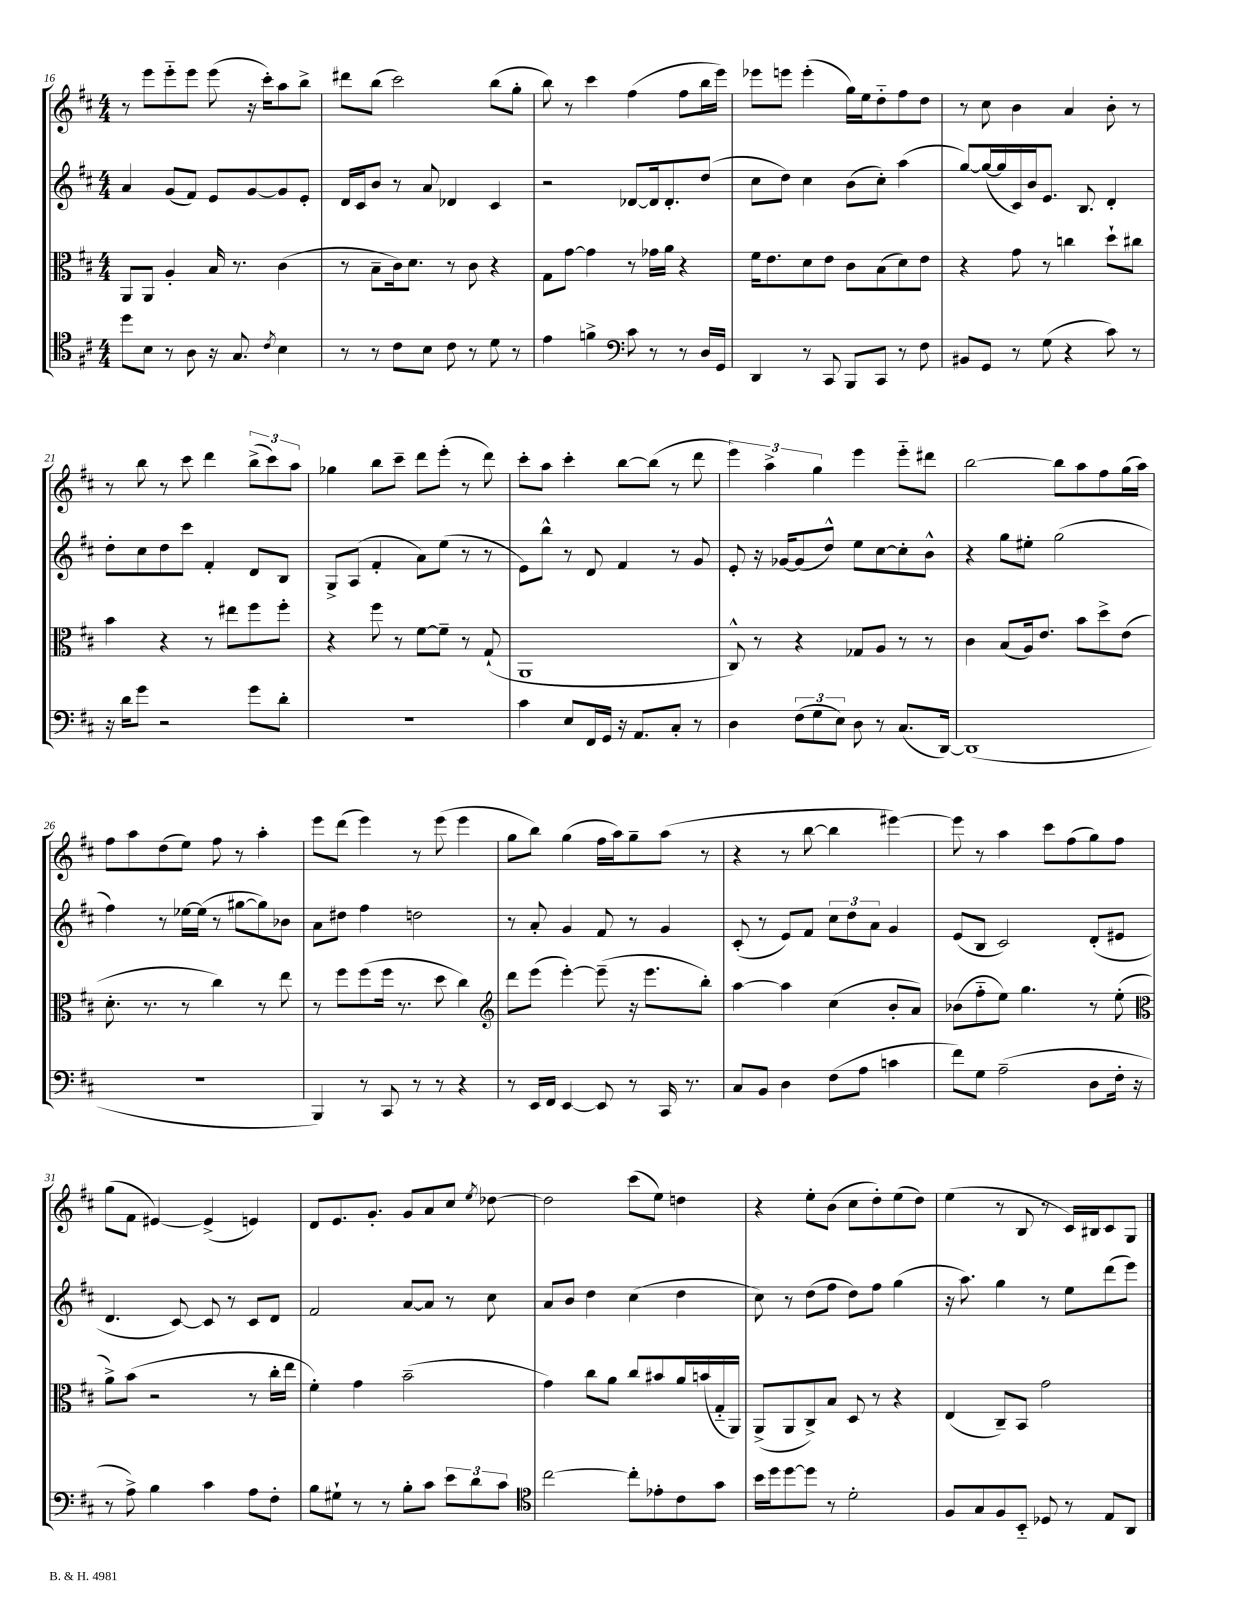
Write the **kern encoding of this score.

**kern	**kern	**kern	**kern
*staff4	*staff3	*staff2	*staff1
*clefC4	*clefC3	*clefG2	*clefG2
*k[f#c#]	*k[f#c#]	*k[f#c#]	*k[f#c#]
*M4/4	*M4/4	*M4/4	*M4/4
8dd\L	8AA/L	4a/	8r
8B\J	8AA/J	.	8eee\L
8r	4A'/	(8g/L	8eee'~\
8A\	.	8f#/J)	8eee\J
16r	16B/	8e/L	(8eee\
8.G/	8.r	.	.
.	.	[8g/	16r
.	.	.	16ccc#'\LK)
8qc#/	.	.	.
4B\	(4c#\	8g/]	8aa\
.	.	8e'/J	8bb^\J
=	=	=	=
8r	8r	16d/LL	8ddd#\L
.	.	16c#/J	.
8r	8B~\L	8b/J	(8bb\J
8c#\L	16c#\k)	8r	2ccc#\)
.	8.d\J	.	.
8B\J	.	8a/	.
8c#\	8r	4d-/	.
8r	8c#\	.	.
8d\	4r	4c#/	(8bb\L
8r	.	.	8gg'\J
=	=	=	=
4e\	8G\L	2r	8bb\)
.	[8g\J	.	8r
4f^\	4g\]	.	4ccc#\
*clefF4	*	*	*
8c#\	8r	[8d-/L	(4ff#\
8r	16g-\LL	16d-/]k	.
.	16a\JJ	8.d-'/	.
8r	4r	.	8ff#\L
16D/LL	.	(8dd/J	16bb\L
16GG/JJ	.	.	16eee\JJ)
=	=	=	=
4DD/	16f#\LK	8cc#\L	8eee-\L
.	8.e\	.	.
.	.	8dd\J)	8eee\J
8r	8d\	4cc#\	(4eee'\
8CC#/	8e\J	.	.
8BBB/L	8c#\L	(8b\L	16gg\LL)
.	.	.	16ee\J
8CC#/J	(8B\	8cc#'\J)	8dd'~\
8r	8d\)	(4aa\	8ff#\
8F#\	8e\J	.	8dd\J
=	=	=	=
8BB#/L	4r	[8gg/L)	8r
8GG/J	.	(16gg/_L	8cc#\
.	.	16gg/]	.
8r	8g\	16c#/)	4b\
.	.	16b/J	.
(8G\	8r	8.e/J	.
4r	4cc\	.	4a/
.	.	8.B/	.
8c#\)	8dd`\L	4d'/	8b'\
8r	8cc#\J	.	8r
=	=	=	=
16r	4b\	8dd'\L	8r
16d\LK	.	.	.
8g\J	.	8cc#\	8bb\
2r	4r	8dd\	8r
.	.	8ccc#\J	8ccc#\
.	8r	4f#'/	4ddd\
.	8ee#\L	.	.
8g\L	8ff#\	8d/L	(12bb^\L
.	.	.	12ccc#\)
8d'\J	8ff#'\J	8B/J	.
.	.	.	12aa\J
=	=	=	=
1r	4r	8G^/L	4gg-\
.	.	(8A/J	.
.	8ff#\	4f#'/	8bb\L
.	8r	.	8ccc#~\J
.	[8f#\L	8a\L)	8ddd\L
.	8f#~\]J	(8ee\J	(8eee'\J
.	8r	8r	8r
.	(8G`/	8r	8ddd\)
=	=	=	=
4c#\	1AA	8e\L)	8ccc#'\L
.	.	8bb^^\J	8aa\J
8E/L	.	8r	4ccc#'\
16FF#/L	.	8d/	.
16GG/JJ	.	.	.
16r	.	4f#/	[8bb\L
8.AA/L	.	.	.
.	.	.	(8bb\]J
8C#'/J	.	8r	8r
8r	.	8g/	8ddd\
=	=	=	=
4D\	8C#^^/)	8e'/	6eee\)
.	8r	16r	.
.	.	.	6aa^\
.	.	[16g-/LK	.
(12F#\L	4r	(8g-/]	.
12G\	.	.	6gg\
.	.	8dd^^/J)	.
12E\J)	.	.	.
8D\	8G-/L	8ee\L	4eee\
8r	8A/J	[8cc#\	.
(8.C#/L	8r	8cc#'\]	8eee'~\L
.	8r	8b^^\J	8ddd#\J
[16DD/Jk)	.	.	.
=	=	=	=
(1DD]	4c#\	4r	[2bb\
.	(8B/L	8gg\L	.
.	16A/k)	8ee#'\J	.
.	8.e/J	.	.
.	.	(2gg\	8bb\]L
.	8b\L	.	8aa\
.	8dd^\	.	8ff#\
.	(8e\J	.	(16gg\L
.	.	.	16aa\JJ)
=	=	=	=
1r	8.d'\	4ff#\)	8ff#\L
.	.	.	8aa\
.	8.r	.	.
.	.	8r	(8dd\
.	8r	[16ee-\LL	8ee\J)
.	.	(16ee-\]JJ	.
.	4cc#\)	8r	8ff#\
.	.	[8gg#\L	8r
.	8r	8gg#\])	4aa'\
.	8ee\	8b-\J	.
=	=	=	=
4BBB/)	8r	8a\L	8eee\L
.	8ff#\L	8dd#\J	(8ddd\J
8r	(8ff#\	4ff#\	4eee\)
8CC#/	16ff#\Jk	.	.
.	8.r	.	.
8r	.	2dd\	8r
8r	8dd\	.	(8eee\
4r	4cc#\)	.	4eee\
=	=	=	=
*	*clefG2	*	*
8r	8ddd\L	8r	8gg\L
16EE/LL	(8eee\J	8a'/	8bb\J)
16FF#/JJ	.	.	.
[4EE/	[4eee'\)	4g/	(4gg\
8EE/]	(8eee~\]	8f#/	16ff#\LL
.	.	.	16aa\J)
8r	16r	8r	8gg~\
.	8.eee\L	.	.
16CC#/	.	4g/	(8aa\J
8.r	.	.	.
.	8bb'\J)	.	8r
=	=	=	=
8C#/L	[4aa\	(8c#'/	4r
8BB/J	.	8r	.
4D\	4aa\]	8e/L)	8r
.	.	8f#/J	[8bb\
(8F#\L	(4cc#\	12cc#\L	4bb\]
.	.	12dd\	.
8A\J	.	.	.
.	.	12a\J	.
4c\	8b'/L	4g/	[4eee#\)
.	8a/J)	.	.
=	=	=	=
8f#\L)	(8b-\L	(8e/L	8eee#\]
8G\J	8ff#'~\	8B/J	8r
(2A~\	8ee\J)	2c#/)	4aa\
.	4.gg\	.	.
.	.	.	8ccc#\L
.	.	.	(8ff#\
8D\L	8r	(8d'/L	8gg\)
16F#'\Jk	(8ee'\	8e#/J	8ff#\J
16r	.	.	.
=	=	=	=
*	*clefC3	*	*
8r	8a^\L)	4.d/	(8gg\L
8A^\)	(8b\J	.	8f#\J
4B\	2r	.	[4e#/)
.	.	[8c#/)	.
4c#\	.	8c#/]	(4e#^/]
.	.	8r	.
8A\L	8r	8c#/L	4e/)
8F#'\J	16cc#'\LL	8d/J	.
.	16ee\JJ	.	.
=	=	=	=
8B\L	4f#'\)	2f#/	8d/L
8G#`\J	.	.	8.e/
8r	4g\	.	.
.	.	.	8.g'/J
8r	.	.	.
8B'\L	(2b~\	[8a/L	8g/L
8c#\J	.	8a/]J	8a/
12e\L	.	8r	8cc#/J
12d\	.	.	.
.	.	.	8qee/
.	.	8cc#\	[8dd-\
12c#\J	.	.	.
=	=	=	=
*clefC4	*	*	*
[2cc#\	4g\)	8a/L	2dd-\]
.	.	8b/J	.
.	8cc#\L	4dd\	.
.	8a\J	.	.
8cc#'\]L	8cc#/L	(4cc#\	(8ccc#\L
8e-'\	8b#/	.	8ee\J)
8c#\	16a/L	4dd\	4dd\
.	(16b/	.	.
8g\J	16G'~/	.	.
.	16AA/JJ)	.	.
=	=	=	=
16b\LL	(8AA^/L	8cc#\)	4r
16dd\J	.	.	.
[8dd\	8AA/	8r	.
8dd\]J	8C#^/)	(8dd\L	8ee'\L
8r	8B/J	8ff#\J	(8b\J
2d'\	8D/	8dd\L)	8cc#\L
.	8r	8ff#\J	8dd'\)
.	4r	(4gg\	(8ee\
.	.	.	8dd\J)
=	=	=	=
8F#/L	(4E/	16r	(4ee\
.	.	8.aa\)	.
8G/	.	.	.
8F#/	8C#~/L)	4gg\	8r
8BB'~/J	8BB/J	.	8B/
8D-/	2g\	8r	8r
8r	.	8ee\L	16c#/LL)
.	.	.	16B#/J
8E/L	.	(8ddd\	8c#/
8AA/J	.	8eee\J)	8G/J
==	==	==	==
*-	*-	*-	*-
